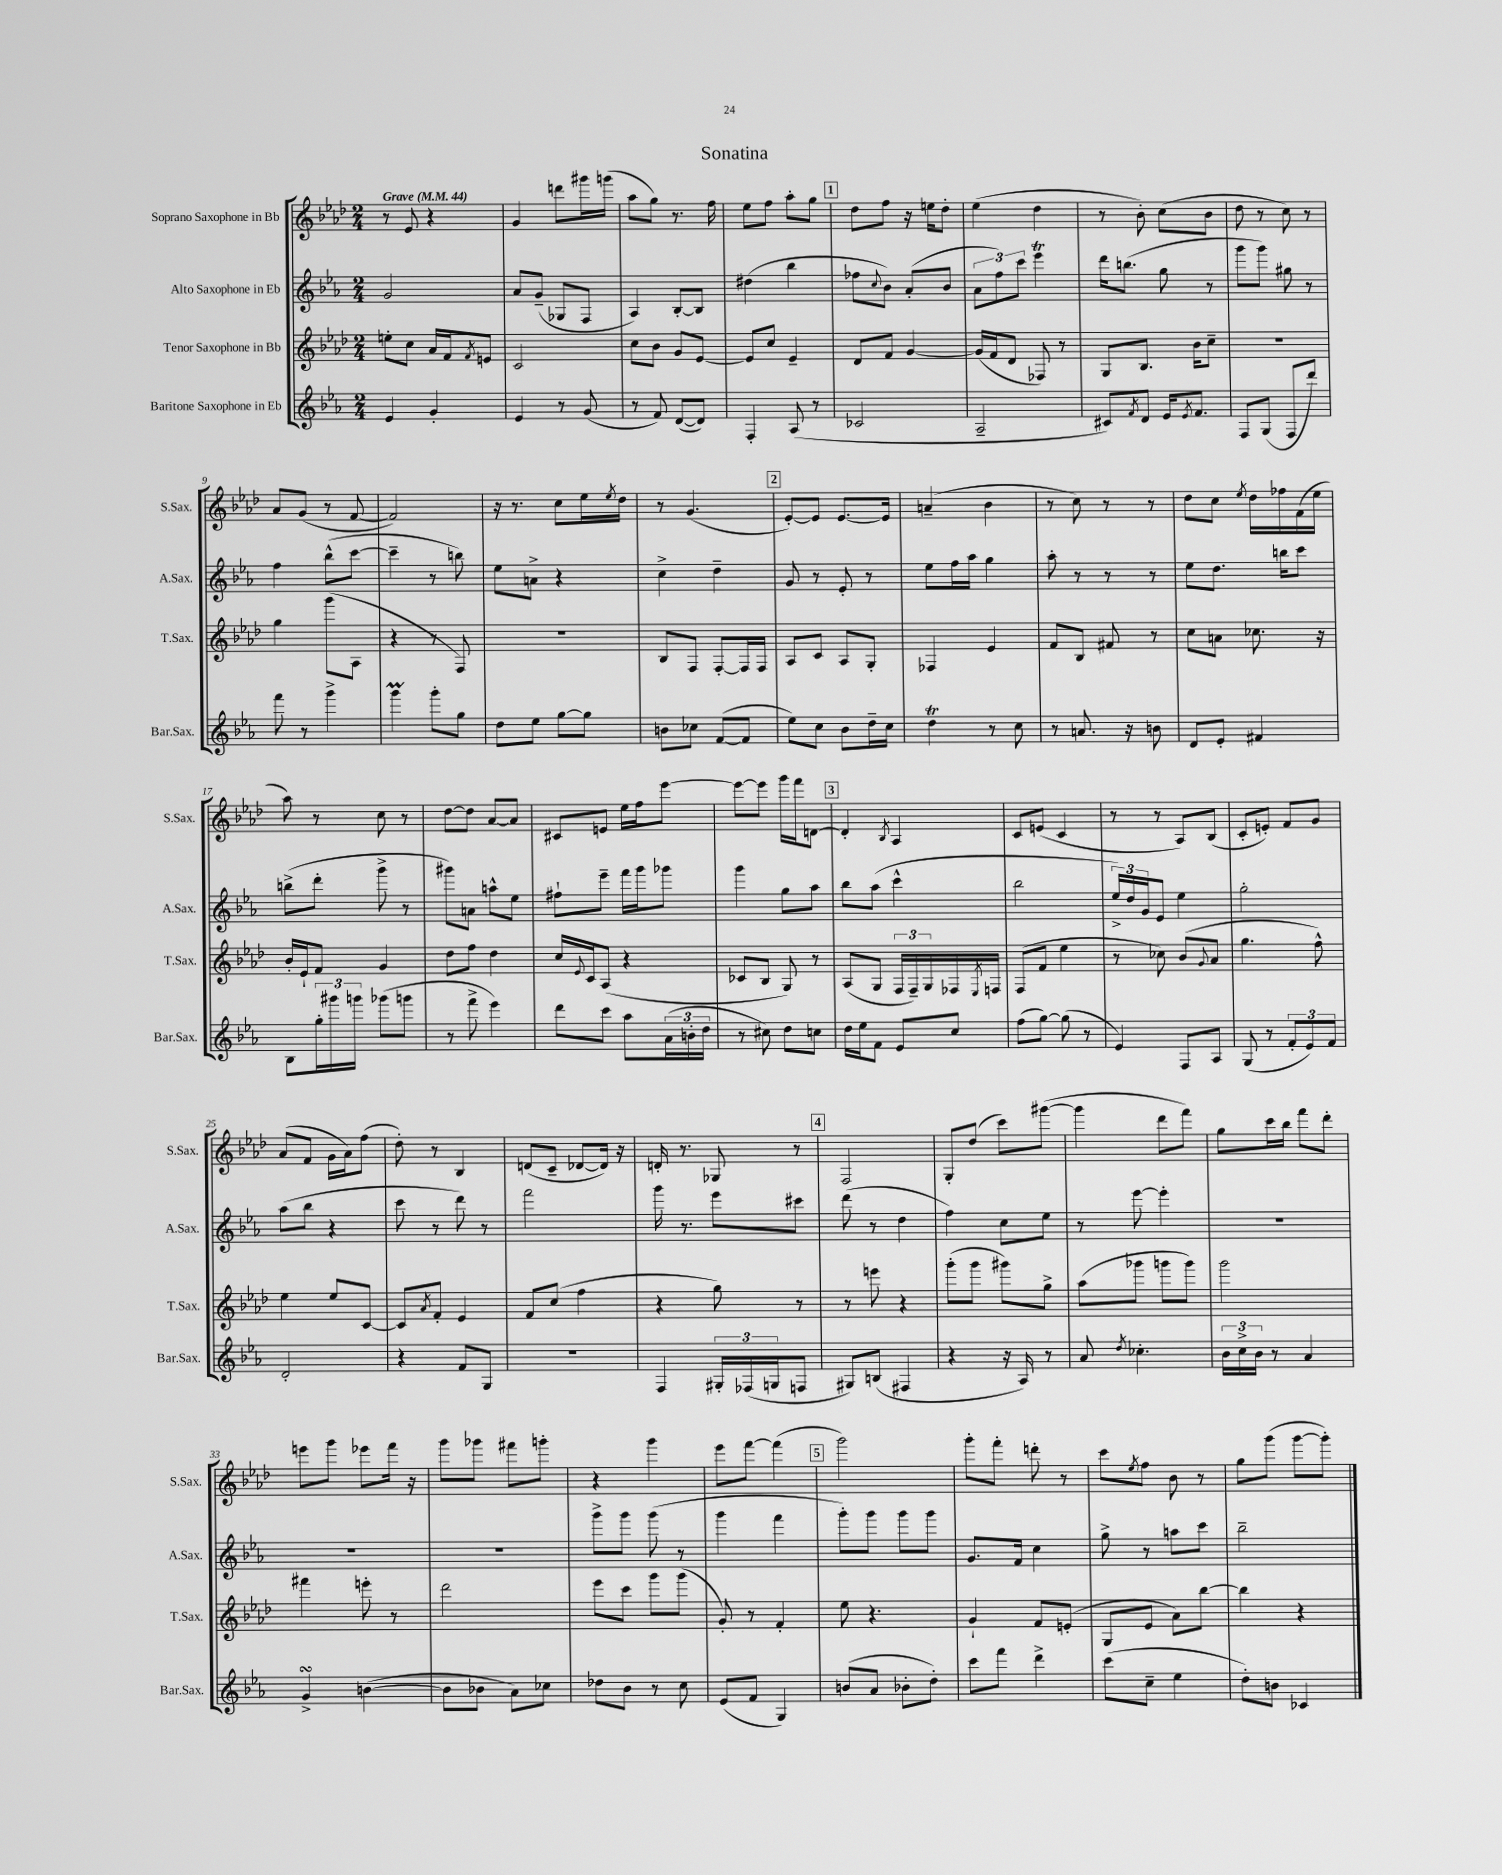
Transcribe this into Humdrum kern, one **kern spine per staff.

**kern	**kern	**kern	**kern
*part4	*part3	*part2	*part1
*staff4	*staff3	*staff2	*staff1
*I"Baritone Saxophone in Eb	*I"Tenor Saxophone in Bb	*I"Alto Saxophone in Eb	*I"Soprano Saxophone in Bb
*I'Bar.Sax.	*I'T.Sax.	*I'A.Sax.	*I'S.Sax.
*clefG2	*clefG2	*clefG2	*clefG2
*k[b-e-a-]	*k[b-e-a-d-]	*k[b-e-a-]	*k[b-e-a-d-]
*M2/4	*M2/4	*M2/4	*M2/4
*MM44	*MM44	*MM44	*MM44
=1	=1	=1	=1
!	!	!	!LO:TX:a:B:t=Grave
4e-/	8een'\L	2g/	8r
.	8cc\J	.	8e-/
4g'/	16a-/LL	.	4r
.	16f/J	.	.
.	8qf/	.	.
.	8en/J	.	.
=2	=2	=2	=2
4e-/	2c/	8a-/L	4g/
.	.	(8g~/J	.
8r	.	8G-X/L	8dddn\L
(8g/	.	8F/J	16ggg#X\L
.	.	.	(16gggn\JJ
=3	=3	=3	=3
8r	8cc\L	4A-/)	8aa-\L
8f/)	8b-\J	.	8gg\J)
([8d/L	8g/L	[8B-'/L	8.r
8d/J])	[8e-/J	8B-/J]	.
.	.	.	16ff\
=4	=4	=4	=4
4F'/	8e-/L]	(4dd#X\	8ee-\L
.	8cc/J	.	8ff\J
(8A-/	4e-~/	4bb-\	8aa-'\L
8r	.	.	8gg\J
!!LO:REH:place=s1:t=1
=5	=5	=5	=5
2c-X/	8d-/L	8ff-X\L	8dd-\L
.	.	8qqcc/	.
.	8f/J	8b-\J)	8ff\J
.	[4g/	(8a-'/L	16r
.	.	.	16een\KL
.	.	8b-/J	8dd-'\J
=6	=6	=6	=6
2A-~/	(16g/LL]	12a-\L	(4ee-\
.	16f/J	.	.
.	.	12ff\)	.
.	8d-/J	.	.
.	.	12ccc\J	.
.	8F-X/)	4eee-T\	4dd-\
.	8r	.	.
=7	=7	=7	=7
8c#X/L)	8G/L	16ddd\KL	8r
.	.	(8.bbn\J	.
8qf/	.	.	.
8d/J	8.B-/J	.	8b-'\)
16e-/KL	.	8gg\	(8cc\L
8qe-/	.	.	.
8.f/J	16b-\KL	.	.
.	8cc~\J	8r	8b-\J
=8	=8	=8	=8
8F/L	2r	8ggg\L	8dd-\
(8G/J	.	8ggg\J)	8r
8F/L	.	8gg#X\	8cc\)
8ddd/J)	.	8r	8r
!!LO:LB:g=z
=9	=9	=9	=9
8fff\	4gg\	4ff\	8a-/L
8r	.	.	(8g/J
4ggg^\	(8ggg\L	(8bb-^^\L	8r
.	8A-\J	[8ccc\J	[8f/
=10	=10	=10	=10
4gggm\	4r	4ccc~\]	2f/])
8ggg'\L	8r	8r	.
8gg\J	8F/)	8bbn\)	.
=11	=11	=11	=11
8dd\L	2r	8ee-\L	16r
.	.	.	8.r
8ee-\J	.	8an^\J	.
[8gg\L	.	4r	8cc\L
8gg\J]	.	.	16ee-\L
.	.	.	8qee-/
.	.	.	16dd-\JJ
=12	=12	=12	=12
8bn\L	8B-/L	4cc^\	8r
8cc-X\J	8F/J	.	(4.g/
([8f/L	[8F'/L	4dd~\	.
8f/J]	16F/L]	.	.
.	16F/JJ	.	.
!!LO:REH:place=s1:t=2
=13	=13	=13	=13
8ee-\L)	8A-/L	8g/	[8e-'/L)
8cc\J	8c/J	8r	8e-/J]
8b-\L	8A-/L	8e-'/	[8.e-/L
16dd~\L	8G'/J	8r	.
16cc\JJ	.	.	16e-/Jk]
=14	=14	=14	=14
4ddt\	4F-X/	8ee-\L	(4an~/
.	.	16ff\L	.
.	.	16aa-\JJ	.
8r	4e-/	4gg\	4b-\
8cc\	.	.	.
=15	=15	=15	=15
8r	8f/L	8aa-'\	8r
8.an/	8B-/J	8r	8cc\)
.	8f#X/	8r	8r
16r	.	.	.
8bn\	8r	8r	8r
=16	=16	=16	=16
8d/L	8cc\L	8ee-\L	8dd-\L
8e-'/J	8an\J	8.dd\J	8cc\J
.	.	.	8qee-/
4f#X/	8.cc-X\	.	16dd-\LL
.	.	16bbn\KL	16ff-X\
.	.	8ccc\J	(16f\
.	16r	.	16ee-\JJ
!!LO:LB:g=z
=17	=17	=17	=17
8B-\L	16b-'/LL	(8bbn^\L	8aa-\)
.	16e-`/J	.	.
24gg'\L	8f/J	8ddd'\J	8r
24ggg#X\	.	.	.
24gggn\JJ	.	.	.
(8ggg-X\L	4g/	8ggg^\	8cc\
8gggn\J	.	8r	8r
=18	=18	=18	=18
8r	8dd-\L	8ggg#X\L)	[8dd-\L
8fff^\	8ff\J	8an\J	8dd-\J]
4eee-\)	4dd-\	8aan^^\L	[8a-/L
.	.	8ee-\J	8a-/J]
=19	=19	=19	=19
8ddd\L	16cc/LL	8ff#X`\L	8c#X/L
.	8qqe-/	.	.
.	16c/J	.	.
8ccc\J	(8A-/J	8eee-~\J	8en/J
8aa-\L	4r	16fff\LL	16ee-\LL
.	.	16ggg\J	16ff\J
(24a-\L	.	8ggg-X\J	[8eee-\J
24bn'\	.	.	.
24dd\JJ	.	.	.
=20	=20	=20	=20
8r	8c-X/L	4ggg\	8eee-\L_
8cc#X\)	8B-/J	.	8eee-\J]
8dd\L	8G/)	8gg\L	16ggg\LL
.	.	.	16fff\J
8ccn\J	8r	8aa-\J	[8dn\J
!!LO:REH:place=s1:t=3
=21	=21	=21	=21
16dd\LL	(8A-/L	8bb-\L	4d'/]
16ee-\J	.	.	.
8f\J	8G/J	(8aa-\J	.
.	.	.	8qB-/
8e-/L	24F/LL	4ccc^^\	4A-/
.	24F~/)	.	.
.	24G/	.	.
8cc/J	16F-X/	.	.
.	8qE-/	.	.
.	16Fn/JJ	.	.
=22	=22	=22	=22
(8ff\L	(8F/L	2bb-\	8c/L
[8gg\J)	8f/J	.	(8en/J
(8gg\]	4ee-\	.	4c/
8r	.	.	.
=23	=23	=23	=23
4e-/)	8r	24ee-^/LL)	8r
.	.	24dd/	.
.	.	24g/J	.
.	8cc-X\)	8e-/J	8r
8F/L	(8b-/L	4ee-\	8A-/L)
.	8qqg/	.	.
8A-/J	8a-/J	.	(8B-/J
=24	=24	=24	=24
(8G/	4.gg\	2gg'\	8c'/L
8r	.	.	8en'/J)
12f'/L	.	.	8f/L
12e-/)	.	.	.
.	8ff^^\)	.	8g/J
12f/J	.	.	.
!!LO:LB:g=z
=25	=25	=25	=25
2d'/	4ee-\	(8aa-\L	(8a-/L
.	.	8bb-\J	8f/J
.	8ee-/L	4r	16g\LL
.	.	.	16a-\J)
.	[8c/J	.	(8ff\J
=26	=26	=26	=26
4r	8c/L]	8ccc\	8dd-'\)
.	8qa-/	.	.
.	8f'/J	8r	8r
8f/L	4e-/	8ddd\)	4B-/
8G/J	.	8r	.
=27	=27	=27	=27
2r	8f/L	2fff\	(8dn/L
.	(8cc/J	.	8c~/J
.	4ff\	.	[8d-X/L
.	.	.	16d-/Jk])
.	.	.	16r
=28	=28	=28	=28
4F/	4r	16ggg\	16dn'/
.	.	8.r	8.r
24G#X'/LL	8gg\)	8eee-\L	8G-X/
(24F-X/	.	.	.
24Gn/J	.	.	.
8Fn/J	8r	8ccc#X\J	8r
!!LO:REH:place=s1:t=4
=29	=29	=29	=29
8G#X/L)	8r	(8ddd\	2F/
(8Bn/J	8eeen\	8r	.
4F#X/	4r	4dd\	.
=30	=30	=30	=30
4r	(8ggg'\L	4ff\)	8G'/L
.	8ggg\J	.	(8dd-/J
16r	8ggg#X\L)	8cc\L	8ccc\L)
16A-/)	.	.	.
8r	8gg^\J	8ee-\J	([8ggg#X\J
=31	=31	=31	=31
8a-/	(8aa-\L	8r	4ggg#\]
8qdd/	.	.	.
4.cc-X'\	8ggg-X\J	[8eee-\	.
.	8gggn\L	4eee-'\]	8ddd-\L
.	8ggg\J)	.	8fff\J)
=32	=32	=32	=32
24b-\LL	2ggg\	2r	8gg\L
24cc^\	.	.	.
24b-\JJ	.	.	.
8r	.	.	16ccc\L
.	.	.	16bb-\JJ
4a-/	.	.	8fff\L
.	.	.	8ddd-'\J
!!LO:LB:g=z
=33	=33	=33	=33
4gsSsS^/	4fff#X\	2r	8eeen\L
.	.	.	8ggg\J
([4bn\	8eeen'\	.	8eee-X\L
.	8r	.	16fff\Jk
.	.	.	16r
=34	=34	=34	=34
8b\L]	2ddd-\	2r	8ggg\L
8b-X\J	.	.	8ggg-X\J
8a-\L)	.	.	8fff#X\L
8cc-X\J	.	.	8gggn'\J
=35	=35	=35	=35
8dd-X\L	8eee-\L	8ggg^\L	4r
8b-\J	8ccc\J	8ggg\J	.
8r	8ggg\L	(8ggg\	4ggg\
8cc\	(8ggg\J	8r	.
=36	=36	=36	=36
(8e-/L	8g'/)	4ggg\	8eee-\L
8f/J	8r	.	[8fff\J
4G/)	4f'/	4fff\	(4fff\]
!!LO:REH:place=s1:t=5
=37	=37	=37	=37
(8bn/L	8ee-\	8ggg'\L)	2ggg\)
8a-/J	4.r	8ggg\J	.
8b-X'\L	.	8ggg\L	.
8dd'\J)	.	8ggg\J	.
=38	=38	=38	=38
8ccc\L	4g`/	8.g/L	8ggg'\L
8fff\J	.	.	8fff'\J
.	.	16f/Jk	.
4ddd^\	8f/L	4cc\	8dddn'\
.	(8en'/J	.	8r
=39	=39	=39	=39
(8ccc\L	8G/L	8gg^\	8ccc\L
.	.	.	8qee-/
8cc~\J	8e-/J	8r	8ff\J
4ee-\	8a-\L)	8aan\L	8b-\
.	[8bb-\J	8ccc\J	8r
=40	=40	=40	=40
8dd'\L)	4bb-\]	2bb-~\	8gg\L
8bn\J	.	.	(8ggg\J
4c-X/	4r	.	[8ggg\L
.	.	.	8ggg'\J])
==	==	==	==
*-	*-	*-	*-
